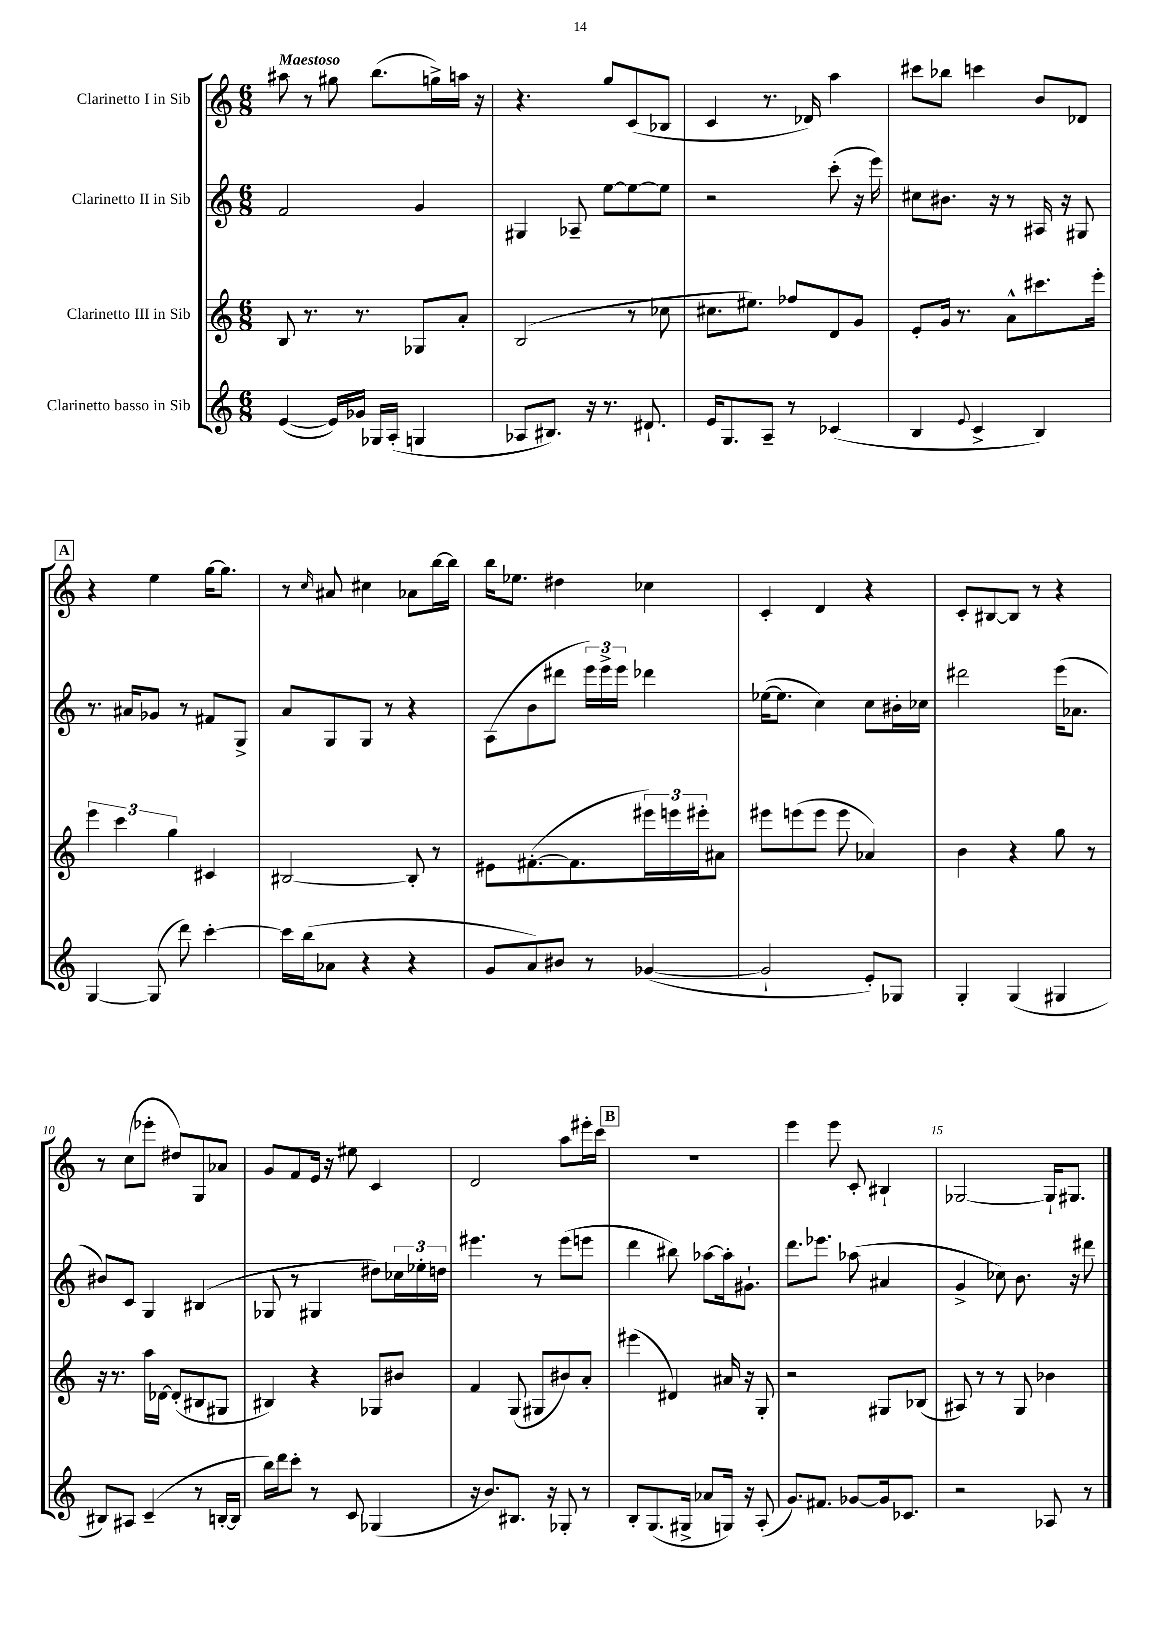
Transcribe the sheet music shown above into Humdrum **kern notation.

**kern	**kern	**kern	**kern
*part4	*part3	*part2	*part1
*staff4	*staff3	*staff2	*staff1
*I"Clarinetto basso in Sib	*I"Clarinetto III in Sib	*I"Clarinetto II in Sib	*I"Clarinetto I in Sib
*clefG2	*clefG2	*clefG2	*clefG2
*k[]	*k[]	*k[]	*k[]
*M6/8	*M6/8	*M6/8	*M6/8
=1	=1	=1	=1
!	!	!	!LO:TX:a:B:t=Maestoso
([4e/	8B/	2f/	8aa#X\
.	8.r	.	8r
16e/LL])	.	.	8gg#X\
16g-X/JJ	8.r	.	.
16G-X/LL	.	.	(8.bb\L
(16A'/JJ	.	.	.
4Gn/	8G-X/L	4g/	.
.	.	.	16ggn^\L)
.	8a'/J	.	16aan\JJ
.	.	.	16r
=2	=2	=2	=2
8A-X/L	(2B/	4G#X/	4.r
8.B#X/J)	.	.	.
.	.	8A-X~/	.
16r	.	.	.
8.r	.	[8ee\L	8gg/L
.	8r	8ee\_	(8c/
8.d#X`/	.	.	.
.	8cc-X\	8ee\J]	8B-X/J
=3	=3	=3	=3
16e/KL	8.cc#X\L	2r	4c/
8.G/	.	.	.
.	8.ee#X\J)	.	.
8A~/J	.	.	8.r
8r	8ff-X/L	.	.
.	.	.	16d-X/)
(4c-X/	8d/	(8ccc'\	4aa\
.	8g/J	16r	.
.	.	16eee\)	.
=4	=4	=4	=4
4B/	8e'/L	8cc#X\L	8ccc#X\L
.	16g/Jk	8.b#X\J	8bb-X\J
.	8.r	.	.
8qqe/	.	.	.
4c^/	.	.	4cccn\
.	.	16r	.
.	8a^^\L	8r	.
4B/)	8.ccc#X\	16A#X/	8b/L
.	.	16r	.
.	.	8G#X/	8d-X/J
.	16eee'\Jk	.	.
!!LO:LB:g=z
!!LO:REH:place=s1:t=A
=5	=5	=5	=5
[4G/	6eee\	8.r	4r
.	6ccc\	.	.
.	.	16a#X/KL	.
(8G/]	.	8g-X/J	4ee\
.	6gg\	.	.
8ddd\)	.	8r	.
[4ccc'\	4c#X/	8f#X/L	[16gg\KL
.	.	.	8.gg\J]
.	.	8G^/J	.
=6	=6	=6	=6
16ccc\LL]	[2B#X/	8a/L	8r
(16bb\J	.	.	.
.	.	.	16qqcc/
8a-X\J	.	8G/	8a#X/
4r	.	8G/J	4cc#X\
.	.	8r	.
4r	8B#'/]	4r	8a-X\L
.	8r	.	[16bb\L
.	.	.	16bb\JJ]
=7	=7	=7	=7
8g/L	8e#X\L	(8A\L	16bb\KL
.	.	.	8.ee-X\J
8a/)	([8.f#X'\	8b\	.
8b#X/J	.	8ddd#X\J	4dd#X\
.	8.f#\]	.	.
8r	.	24eee\LL)	.
.	.	24eee^\	.
.	.	24eee\JJ	.
([4g-X/	24eee#X\L)	4ddd-X\	4cc-X\
.	24eeen\	.	.
.	24eee#X'\J	.	.
.	8a#X\J	.	.
=8	=8	=8	=8
2g-`/]	8eee#X\L	([16ee-X\KL	4c'/
.	.	8.ee-\J]	.
.	(8eeen\	.	.
.	8eee\J	4cc\)	4d/
.	8eee\	.	.
8e'/L)	4a-X/)	8cc\L	4r
8G-X/J	.	16b#X'\L	.
.	.	16cc-X\JJ	.
=9	=9	=9	=9
4G'/	4b\	2ddd#X\	8c'/L
.	.	.	[8B#X/
(4G/	4r	.	8B#/J]
.	.	.	8r
4G#X/	8gg\	(16eee\KL	4r
.	.	8.a-X\J	.
.	8r	.	.
!!LO:LB:g=z
=10	=10	=10	=10
8B#X/L)	16r	8b#X/L)	8r
.	8.r	.	.
8A#X/J	.	8c/J	(8cc\L
(4c~/	16aa\LL	4G/	8eee-X'\J
.	[16d-X\JJ	.	.
.	(8d-'/L]	.	8dd#X/L)
8r	8B#X/	(4B#X/	8G/
[16Bn'/LL	8G#X/J	.	8a-X/J
16B/JJ]	.	.	.
=11	=11	=11	=11
16bb\LL)	4B#X/)	8G-X/	8g/L
16ddd\J	.	.	.
8ccc'\J	.	8r	8f/
8r	4r	4G#X/	16e/Jk
.	.	.	16r
8c/	.	.	8ee#X\
(4G-X/	8G-X/L	8dd#X\L)	4c/
.	8b#X/J	24cc-X\L	.
.	.	24ee-X'\	.
.	.	24ddn\JJ	.
=12	=12	=12	=12
16r	4f/	4.eee#X\	2d/
8.b/L)	.	.	.
8.B#X/J	(8G/	.	.
.	8G#X/L	8r	.
16r	.	.	.
8G-X'/	8b#X/)	(8eee#\L	8aa\L
8r	8a'/J	8eeen\J	16eee#X'\L
.	.	.	16ccc\JJ
!!LO:REH:place=s1:t=B
=13	=13	=13	=13
8B'/L	(4eee#X\	4ddd\	2.r
(8.G/	.	.	.
.	4d#X/)	8bb#X\)	.
16G#X^/Jk	.	.	.
8a-X/L	.	[8aa-X\L	.
16Gn/Jk)	16a#X/	16aa-'\k]	.
16r	16r	8.g#X`\J	.
(8A'/	8G'/	.	.
=14	=14	=14	=14
8.g/L)	2r	8.ddd\L	4eee\
8.f#X/J	.	8.eee-X\J	.
.	.	.	8eee\
[8g-X/L	.	(8aa-X\	8c'/
16g-/k]	8G#X/L	4a#X/	4B#X`/
8.c-X/J	.	.	.
.	(8B-X/J	.	.
=15	=15	=15	=15
2r	8A#X/)	4g^/	[2G-X/
.	8r	.	.
.	8r	8cc-X\)	.
.	8G/	8.b\	.
8A-X/	4b-X\	.	16G-`/KL]
.	.	16r	8.G#X/J
8r	.	8ddd#X\	.
==	==	==	==
*-	*-	*-	*-
